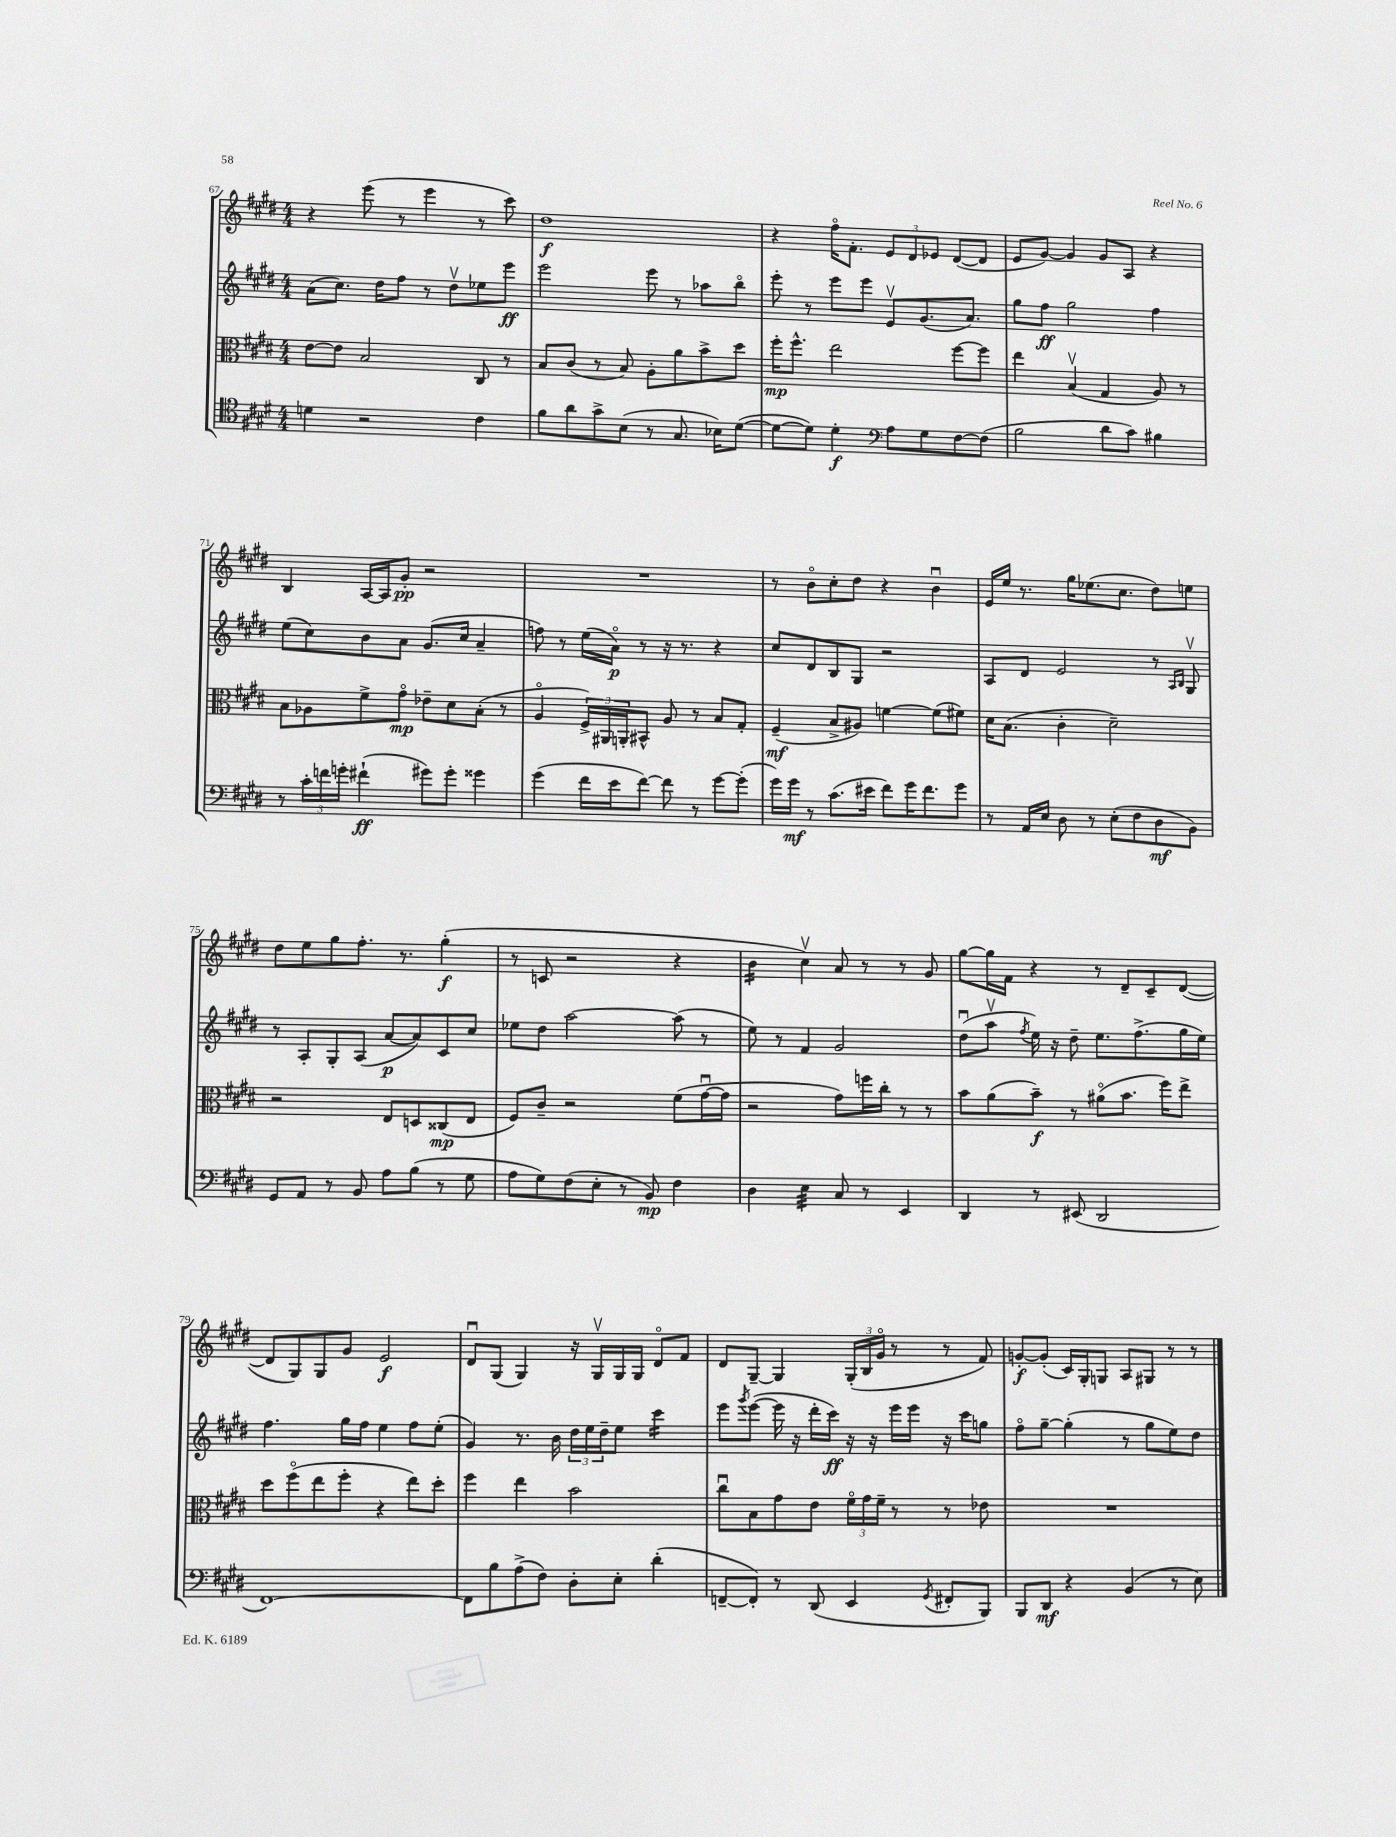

**kern	**dynam	**kern	**dynam	**kern	**dynam	**kern	**dynam
*part4	*part4	*part3	*part3	*part2	*part2	*part1	*part1
*staff4	*staff4	*staff3	*staff3	*staff2	*staff2	*staff1	*staff1
*clefC4	*	*clefC3	*	*clefG2	*	*clefG2	*
*k[f#c#g#d#]	*	*k[f#c#g#d#]	*	*k[f#c#g#d#]	*	*k[f#c#g#d#]	*
*M4/4	*	*M4/4	*	*M4/4	*	*M4/4	*
=67	=67	=67	=67	=67	=67	=67	=67
4dn\	.	[8e\L	.	(8a\L	.	4r	.
.	.	8e\J]	.	8.cc#\J)	.	.	.
2r	.	2B/	.	.	.	(8eee\	.
.	.	.	.	16dd#\KL	.	.	.
.	.	.	.	8ff#\J	.	8r	.
.	.	.	.	8r	.	4eee\	.
.	.	.	.	8dd#v\L	.	.	.
4c#\	.	8C#/	.	8ee-X\	.	8r	.
.	.	8r	.	8eee\J	ff	8ccc#\)	.
=68	=68	=68	=68	=68	=68	=68	=68
8f#\L	.	8B/L	.	2eee\	.	1dd#	f
8a\	.	(8c#/J	.	.	.	.	.
8g#^\	.	8r	.	.	.	.	.
(8B\J	.	8B/)	.	.	.	.	.
8r	.	8A'\L	.	8eee\	.	.	.
8.G#/	.	8a\	.	8r	.	.	.
.	.	8b^\	.	8aa-X\L	.	.	.
16B-X\KL)	.	.	.	.	.	.	.
([8d#\J	.	8dd#\J	.	8bb\J	.	.	.
=69	=69	=69	=69	=69	=69	=69	=69
8d#\L_	.	16ff#'\KL	mp	8eee'\	.	4r	.
.	.	8.ff#^^\J	.	.	.	.	.
8d#\J])	.	.	.	8r	.	.	.
4d#'\	f	2ee\	.	8eee\L	.	16ff#\KL	.
.	.	.	.	.	.	8.f#'\J	.
.	.	.	.	8eee\J	.	.	.
*clefF4	*	*	*	*	*	*	*
8A\L	.	.	.	8ev/L	.	12e/L	.
.	.	.	.	.	.	12d#/	.
8G#\	.	.	.	(8.g#/	.	.	.
.	.	.	.	.	.	12e-X/J	.
[8F#\	.	[8ff#\L	.	.	.	([8d#/L	.
.	.	.	.	8.a/J)	.	.	.
(8F#\J]	.	8ff#\J]	.	.	.	8d#/J]	.
=70	=70	=70	=70	=70	=70	=70	=70
2B\	.	4ee\	.	8gg#\L	.	8e/L	.
.	.	.	.	8ff#\J	ff	[8g#/J)	.
.	.	(4Bv/	.	2gg#\	.	4g#/]	.
8d#\L	.	4G#/	.	.	.	8g#/L	.
8c#\J)	.	.	.	.	.	8A/J	.
4B#X\	.	8A/)	.	4ff#\	.	4r	.
.	.	8r	.	.	.	.	.
!!LO:LB:g=z
=71	=71	=71	=71	=71	=71	=71	=71
8r	.	8B\L	.	(8ee\L	.	4B/	.
24c#'\LL	.	8A-X\	.	8cc#\)	.	.	.
24fn\	.	.	.	.	.	.	.
24gn'\JJ	.	.	.	.	.	.	.
(4f#X`\	ff	8f#^\	.	8b\	.	[16A/LL	.
.	.	.	.	.	.	16A/J]	.
.	.	8g#\J	mp	8a\J	.	8g#'/J	pp
8g#X\L)	.	8e-X~\L	.	(8.g#/L	.	2r	.
8g#'\J	.	8d#\	.	.	.	.	.
.	.	.	.	16cc#/Jk	.	.	.
4g##X\	.	(8B'\J	.	4a~/	.	.	.
.	.	8r	.	.	.	.	.
=72	=72	=72	=72	=72	=72	=72	=72
(4g#\	.	4A/	.	8ffn\)	.	1r	.
.	.	.	.	8r	.	.	.
16f#\LL	.	24F#^/LL)	.	(16ee\LL	.	.	.
.	.	24AA#X/	.	.	.	.	.
16e\J	.	.	.	16a\JJ)	p	.	.
.	.	24AAn'/J	.	.	.	.	.
[8f#\J)	.	8BB#X^^/J	.	8r	.	.	.
8f#\]	.	8A/	.	16r	.	.	.
.	.	.	.	8.r	.	.	.
8r	.	8r	.	.	.	.	.
[8g#\L	.	8B/L	.	4r	.	.	.
(8g#'\J]	.	8G#'/J	.	.	.	.	.
=73	=73	=73	=73	=73	=73	=73	=73
16g#\LL)	.	(4F#~/	mf	8cc#/L	.	8r	.
16g#\JJ	mf	.	.	.	.	.	.
8r	.	.	.	8d#/	.	8b\L	.
(8.c#\L	.	8B^/L	.	8B/	.	8cc#'\	.
.	.	8A#X/J)	.	8G#/J	.	8dd#\J	.
16e#X\Jk	.	.	.	.	.	.	.
8f#\L)	.	[4fn\	.	2r	.	4r	.
16g#\K	.	.	.	.	.	.	.
8.f#\	.	.	.	.	.	.	.
.	.	(8f\L]	.	.	.	4bu\	.
8g#\J	.	8f#X\J)	.	.	.	.	.
=74	=74	=74	=74	=74	=74	=74	=74
8r	.	16d#\KL	.	8A/L	.	16e/LL	.
.	.	(8.B\J	.	.	.	16ee/JJ	.
16AA/LL	.	.	.	8d#/J	.	8.r	.
16E/JJ	.	.	.	.	.	.	.
8D#\	.	4c#'\	.	2e/	.	.	.
.	.	.	.	.	.	16gg#\KL	.
8r	.	.	.	.	.	(8.ee-X\	.
(8E'\L	.	2d#~\)	.	.	.	.	.
.	.	.	.	.	.	8.cc#\J	.
8F#\	.	.	.	.	.	.	.
8D#\	mf	.	.	8r	.	8dd#\L)	.
.	.	.	.	16qqA/LL	.	.	.
.	.	.	.	16qqB/JJ	.	.	.
8BB\J)	.	.	.	8G#v/	.	8een\J	.
!!LO:LB:g=z
=75	=75	=75	=75	=75	=75	=75	=75
8GG#/L	.	2r	.	8r	.	8dd#\L	.
8AA/J	.	.	.	8A'/L	.	8ee\	.
8r	.	.	.	8G#'/	.	8gg#\	.
8BB/	.	.	.	(8A/J	.	8.ff#'\J	.
8A\L	.	8E/L	.	[8a/L	p	.	.
.	.	.	.	.	.	8.r	.
(8B\J	.	8Dn/	.	8a/])	.	.	.
8r	.	(8C##X/	mp	8c#/	.	(4gg#'\	f
8G#\	.	8E/J	.	8cc#/J	.	.	.
=76	=76	=76	=76	=76	=76	=76	=76
8A\L	.	8F#/L)	.	8ee-X\L	.	8r	.
8G#\)	.	8c#~/J	.	8dd#\J	.	8cn/	.
(8F#\	.	2r	.	[2aa\	.	2r	.
8E'\J	.	.	.	.	.	.	.
8r	.	.	.	.	.	.	.
8BB/)	mp	.	.	.	.	.	.
4F#\	.	(8f#\L	.	(8aa\]	.	4r	.
.	.	[16g#u\L	.	8r	.	.	.
.	.	16g#\JJ]	.	.	.	.	.
=77	=77	=77	=77	=77	=77	=77	=77
*	*	*	*	*	*	*tremolo	*
4D#\	.	2r	.	8ee\)	.	16b\LL	.
.	.	.	.	.	.	16b\	.
.	.	.	.	8r	.	16b\	.
.	.	.	.	.	.	16b\JJ	.
*	*	*	*	*	*	*Xtremolo	*
*tremolo	*	*	*	*	*	*	*
32E\LLL	.	.	.	4f#/	.	4cc#v\)	.
32E\	.	.	.	.	.	.	.
32E\	.	.	.	.	.	.	.
32E\	.	.	.	.	.	.	.
32E\	.	.	.	.	.	.	.
32E\	.	.	.	.	.	.	.
32E\	.	.	.	.	.	.	.
32E\JJJ	.	.	.	.	.	.	.
*Xtremolo	*	*	*	*	*	*	*
8C#/	.	8g#\L)	.	2g#/	.	8a/	.
8r	.	16ffn\L	.	.	.	8r	.
.	.	16cc#'\JJ	.	.	.	.	.
4EE/	.	8r	.	.	.	8r	.
.	.	8r	.	.	.	8g#/	.
=78	=78	=78	=78	=78	=78	=78	=78
4DD#/	.	8b\L	.	(8dd#u\L	.	[8gg#\L	.
.	.	(8a\	.	8aav\J	.	16gg#\L]	.
.	.	.	.	.	.	16f#\JJ	.
.	.	.	.	8qff#/	.	.	.
8r	.	8b~\J)	f	16ee\)	.	4r	.
.	.	.	.	16r	.	.	.
(8EE#X/	.	8r	.	8dd#~\	.	.	.
2DD#/	.	(8a#X\L	.	8.ee\L	.	8r	.
.	.	8.b\J	.	.	.	8d#~/L	.
.	.	.	.	(8.ff#^\	.	.	.
.	.	.	.	.	.	8c#~/	.
.	.	16ff#\KL)	.	.	.	.	.
.	.	8ee^\J	.	16gg#\L	.	([8d#/J	.
.	.	.	.	16ee\JJ)	.	.	.
!!LO:LB:g=z
=79	=79	=79	=79	=79	=79	=79	=79
[1FF#)	.	8dd#\L	.	4.ff#\	.	8d#/L]	.
.	.	(8ff#\	.	.	.	8G#/)	.
.	.	8ee\	.	.	.	8G#/	.
.	.	8ff#'\J	.	16gg#\LL	.	8g#/J	.
.	.	.	.	16ff#\JJ	.	.	.
.	.	4r	.	4ee\	.	2e/	f
.	.	8ee\L)	.	8ff#\L	.	.	.
.	.	8dd#'\J	.	(8ee'\J	.	.	.
=80	=80	=80	=80	=80	=80	=80	=80
8FF#\L]	.	4ff#\	.	4g#/)	.	8d#u/L	.
8B\	.	.	.	.	.	(8G#/J	.
(8A^\	.	4ee\	.	8.r	.	4G#/)	.
8F#\J)	.	.	.	.	.	.	.
.	.	.	.	16b\	.	.	.
8D#'\L	.	2b\	.	24dd#\LL	.	16r	.
.	.	.	.	24ee\	.	.	.
.	.	.	.	.	.	16G#v/LL	.
.	.	.	.	24dd#~\J	.	.	.
8E'\J	.	.	.	8ee\J	.	16G#/	.
.	.	.	.	.	.	16G#/JJ	.
*	*	*	*	*tremolo	*	*	*
(4d#'\	.	.	.	16ccc#\LL	.	8d#/L	.
.	.	.	.	16ccc#\	.	.	.
.	.	.	.	16ccc#\	.	8f#/J	.
.	.	.	.	16ccc#\JJ	.	.	.
*	*	*	*	*Xtremolo	*	*	*
=81	=81	=81	=81	=81	=81	=81	=81
[8FFn~/L	.	8cc#u\L	.	8eee\L	.	8d#/L	.
.	.	.	.	8qggg#/	.	.	.
8FF'/J])	.	8B\	.	([8eee\J	.	[8G#~/J	.
8r	.	8g#\	.	16eee\]	.	4G#/]	.
.	.	.	.	16r	.	.	.
(8DD#/	.	8e\J	.	16ddd#'\LL	.	.	.
.	.	.	.	16ccc#\JJ)	ff	.	.
4EE/	.	24f#\LL	.	16r	.	(24G#'/LL	.
.	.	24g#\	.	.	.	24B/	.
.	.	.	.	16r	.	.	.
.	.	24f#~\JJ	.	.	.	24g#/JJ	.
.	.	8r	.	16eee\LL	.	8r	.
.	.	.	.	16eee\JJ	.	.	.
8qGG#/	.	.	.	.	.	.	.
8FF#X'/L	.	8r	.	16r	.	8r	.
.	.	.	.	16ccc#\KL	.	.	.
8BBB/J)	.	8e-X\	.	8ggn\J	.	8f#/)	.
=82	=82	=82	=82	=82	=82	=82	=82
8BBB/L	.	1r	.	8ff#\L	.	[8gn'/L	f
8DD#/J	mf	.	.	[8gg#~\J	.	(8g'/J]	.
4r	.	.	.	(4gg#'\]	.	16c#/LL)	.
.	.	.	.	.	.	16G#'/J	.
.	.	.	.	.	.	8Gn/J	.
(4BB/	.	.	.	8r	.	8A/L	.
.	.	.	.	8gg#\L	.	8G#X/J	.
8r	.	.	.	8ee\)	.	8r	.
8E\)	.	.	.	8dd#\J	.	8r	.
==	==	==	==	==	==	==	==
*-	*-	*-	*-	*-	*-	*-	*-
